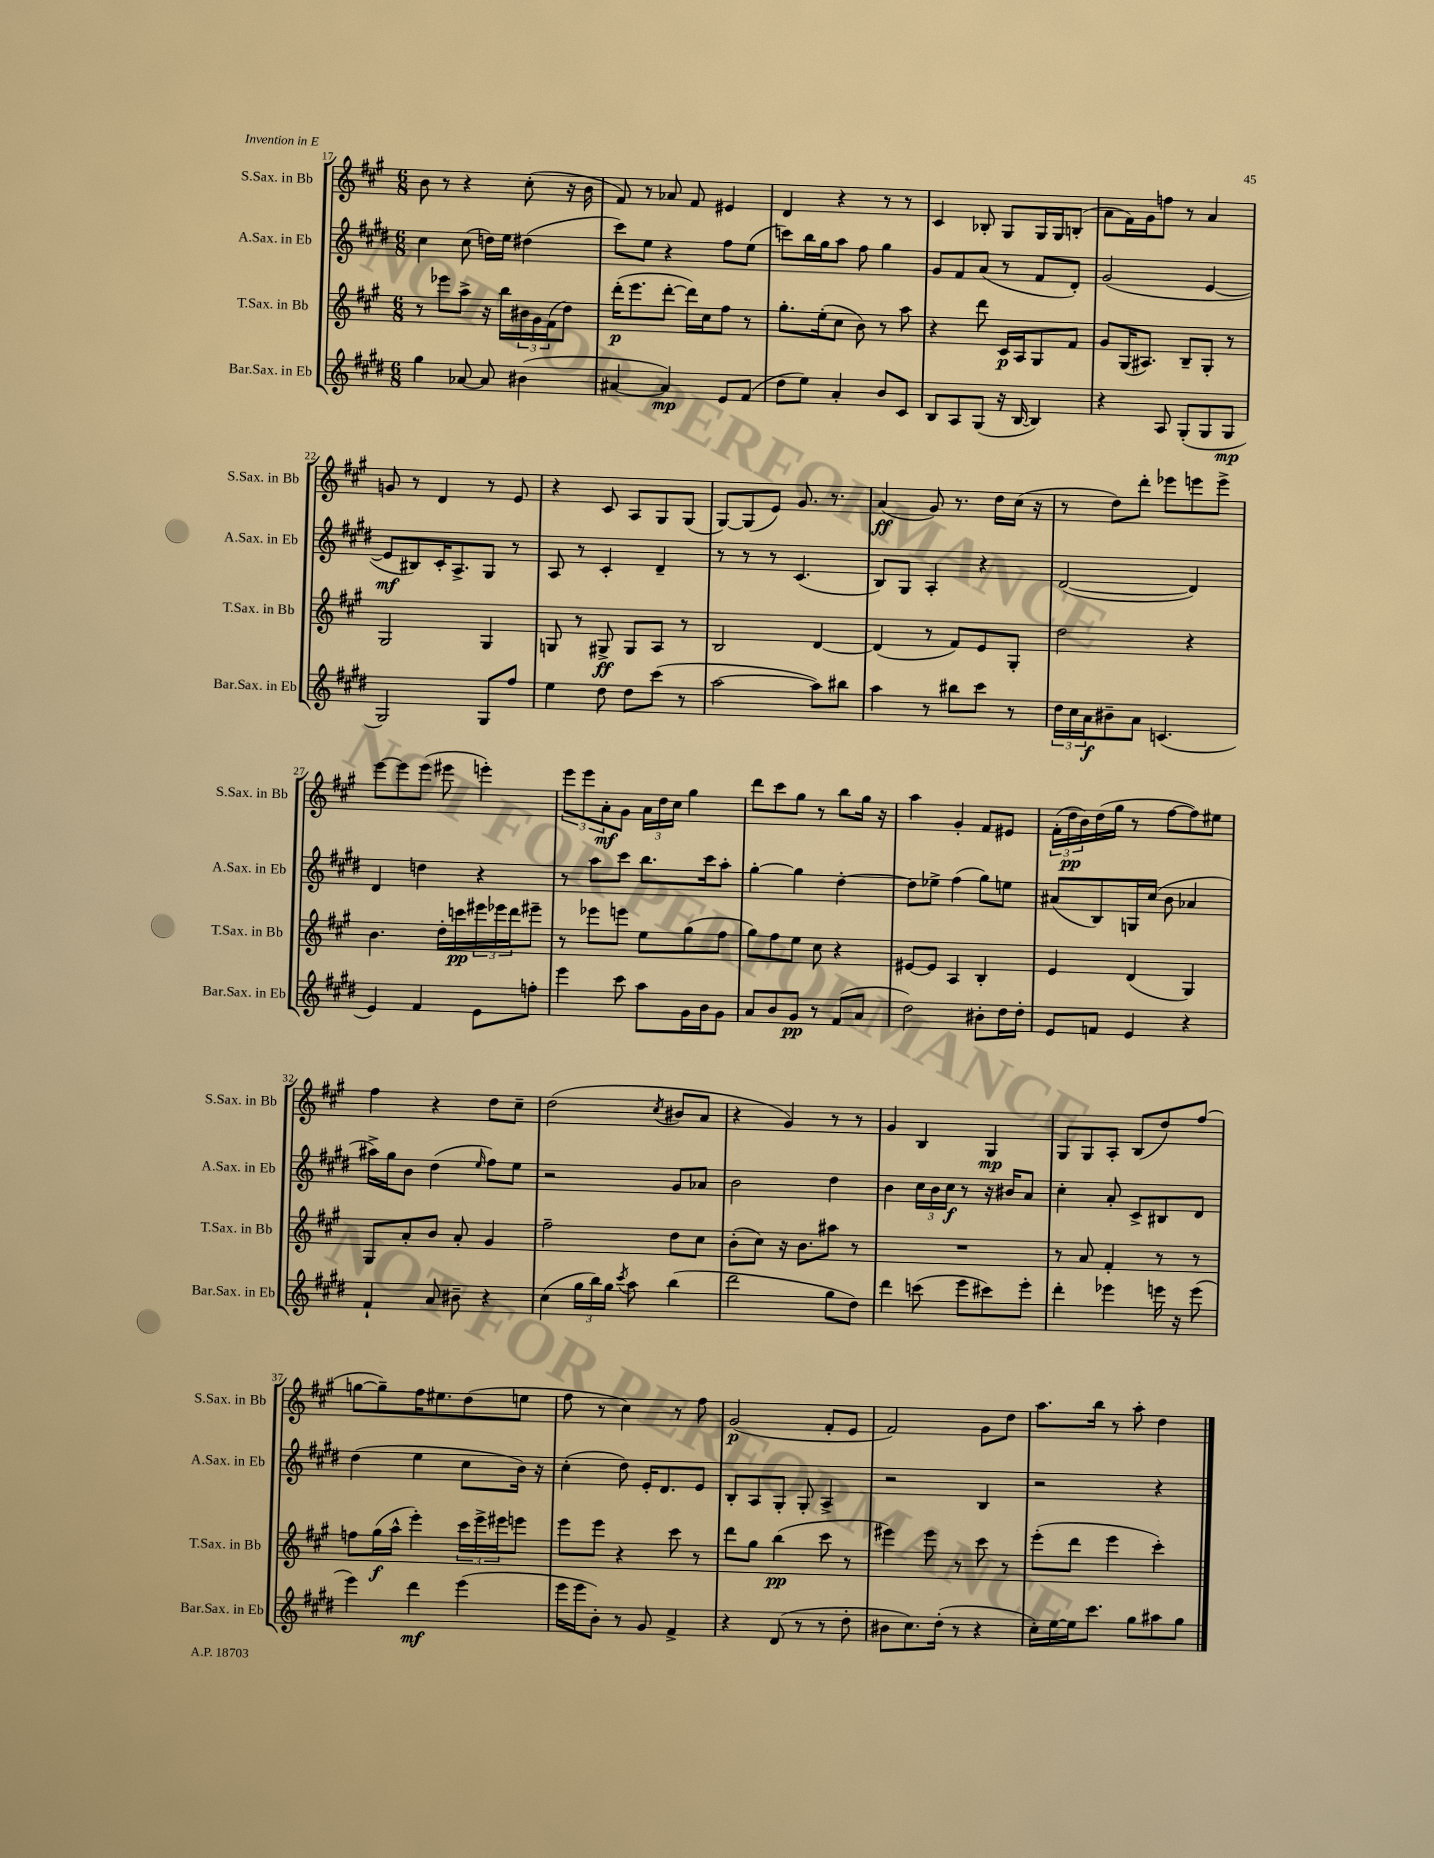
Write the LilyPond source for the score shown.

<<
\new StaffGroup <<
\new Staff = "s0" \with { instrumentName = "S.Sax. in Bb" shortInstrumentName = "S.Sax. in Bb" } {
    \clef treble \key a \major \numericTimeSignature \time 6/8
    b'8 r8 r4 cis''8-.( r16 b'16 |
    fis'8) r8 aes'8 fis'8 eis'4 |
    d'4 r4 r8 r8 |
    cis'4 bes8-. gis8 gis16 gis16 b8-.( |
    a'8 fis'16) gis'16 f''8 r8 a'4 |
    g'8 r8 d'4 r8 e'8 |
    r4 cis'8 a8 gis8 gis8( |
    gis8~) gis8( e'8) gis'8. r8. |
    a'4\ff( gis'8) r8. d''16 cis''16( r16 |
    r8 d''8) d'''8-. ees'''8 e'''8 e'''8-> |
    e'''8~ e'''8 e'''8( eis'''8 e'''4-.) |
    \tuplet 3/2 { e'''8 e'''8 a'8-.\mf } gis'8 \tuplet 3/2 { a'16 d''16 cis''16 } gis''4 |
    d'''8 cis'''8 gis''8 r8 b''8 gis''16 r16 |
    a''4 gis'4-. fis'8 eis'8 |
    \tuplet 3/2 { fis'16-.( d''16\pp b'16) } d''16( gis''16 r8 fis''8~ fis''8) eis''8 |
    fis''4 r4 d''8 cis''8-- |
    d''2( \acciaccatura { cis''8 } bis'8 a'8 |
    r4 gis'4) r8 r8 |
    gis'4 b4 gis4\mp |
    gis8 gis8 a8-. b8( d''8) fis''8( |
    g''8~ g''8--) fis''16 eis''8. d''8( e''8 |
    fis''8 r8 cis''4) r8 fis''8 |
    gis'2\p( fis'8-. e'8 |
    fis'2) gis'8 d''8 |
    a''8. b''16 r8 a''8-. d''4 \bar "|." |
}
\new Staff = "s1" \with { instrumentName = "A.Sax. in Eb" shortInstrumentName = "A.Sax. in Eb" } {
    \clef treble \key e \major \numericTimeSignature \time 6/8
    cis''4 cis''8( d''16) e''16 dis''4( |
    cis'''8) e''8 r4 fis''8 e''8( |
    c'''8) b''16 gis''16 a''8 fis''8 gis''4 |
    gis'8 fis'8 a'8( r8 fis'8 dis'8-.) |
    gis'2( e'4~ |
    e'8\mf bis8) cis'16-. a8.-> gis8 r8 |
    a8 r8 cis'4-. dis'4-- |
    r8 r8 r8 cis'4.( |
    b8) gis8 a4-. r4 |
    dis'2~( dis'4) |
    dis'4 d''4 r4 |
    r8 a''8 cis'''8 b''8. cis'''16 a''8-. |
    gis''4~-. gis''4 dis''4~-. |
    dis''8 ees''8-> fis''4( gis''8) e''8 |
    ais'8( b8) g16 cis''16( b'8 aes'4 |
    ais''16->) gis''16 b'8 dis''4( \grace { e''16 } fis''8) e''8 |
    r2 gis'8 aes'8 |
    b'2 dis''4 |
    b'4 \tuplet 3/2 { cis''16 b'16 cis''16\f } r8 r16 bis'16 a'8 |
    cis''4-. a'8-. cis'8-> bis8 dis'8 |
    dis''4( e''4 cis''8 b'16) r16 |
    cis''4-.( dis''8) e'16-. dis'8. e'8 |
    b8-. a8 gis8-. gis8-. a4-> |
    r2 b4 |
    r2 r4 \bar "|." |
}
\new Staff = "s2" \with { instrumentName = "T.Sax. in Bb" shortInstrumentName = "T.Sax. in Bb" } {
    \clef treble \key a \major \numericTimeSignature \time 6/8
    r8 ees'''8 a''8-> r16 b''16 \tuplet 3/2 { bis'16 gis'16 fis'16( } d''8) |
    d'''16-.\p( e'''8. d'''8~-. d'''16) cis''16 fis''8 r8 |
    gis''8.-. e''16-.( cis''8 b'8) r8 a''8 |
    r4 d'''8 cis'16\p a16 gis8 fis'8 |
    gis'8 gis16( ais8.) b8-- gis8-. r8 |
    gis2 gis4 |
    g8 r8 gis8->\ff gis8 a8 r8 |
    b2 d'4~ |
    d'4( r8 fis'8) e'8 gis8-. |
    d''2 r4 |
    b'4. d''16-. c'''16\pp \tuplet 3/2 { eis'''16 ees'''16 d'''16 } eis'''8-- |
    r8 ees'''8 e'''8 e''8 gis''8( fis''8 |
    gis''8) fis''8 e''8 cis''8 r4 |
    eis'8~ eis'8 a4 b4-. |
    e'4 d'4( gis4) |
    gis8 a'8-. b'8 a'8-. gis'4 |
    fis''2-- d''8 cis''8 |
    b'8-.( cis''8) r16 b'8. ais''8 r8 |
    R2. |
    r8 a'8 fis'4-. r8 r8 |
    f''8 gis''16\f( a''16-^ e'''4-.) \tuplet 3/2 { cis'''16 e'''16-> eis'''16 } e'''8 |
    e'''8 e'''8 r4 cis'''8 r8 |
    d'''8 gis''8 b''4\pp( cis'''8 r8 |
    eis'''4) eis'''8 r8 cis'''8 r8 |
    e'''8-.( d'''8 e'''4 cis'''4-.) \bar "|." |
}
\new Staff = "s3" \with { instrumentName = "Bar.Sax. in Eb" shortInstrumentName = "Bar.Sax. in Eb" } {
    \clef treble \key e \major \numericTimeSignature \time 6/8
    gis''4 aes'8~ aes'8 bis'4( |
    ais'4~ ais'4\mp) e'8 fis'8( |
    dis''8 e''8) a'4-. b'8 cis'8 |
    b8 a8 gis8( r16 b16~ b4) |
    r4 a8 gis8-.( gis8 gis8\mp |
    gis2) gis8 fis''8 |
    e''4 dis''8 dis''8 cis'''8( r8 |
    a''2~ a''8) bis''8 |
    a''4 r8 bis''8 cis'''8 r8 |
    \tuplet 3/2 { dis''16 cis''16 a'16\f } bis'8-- a'8 c'4.( |
    e'4) fis'4 e'8 f''8-. |
    e'''4 cis'''8 a''8 gis'16 b'16 gis'8 |
    a'8 b'8 gis'8\pp r8 fis'8( a'8 |
    dis''2) bis'8-. dis''16 dis''16-. |
    e'8 f'8 e'4 r4 |
    fis'4-! a'8 bis'8-- r4 |
    cis''4( \tuplet 3/2 { gis''16 b''16) gis''16 } \acciaccatura { cis'''8 } a''8 b''4( |
    dis'''2 gis''8 dis''8) |
    dis'''4 c'''8( e'''8 cis'''8) e'''8-. |
    dis'''4-. ees'''4 e'''16 r16 e'''8( |
    e'''4) dis'''4\mf e'''4( |
    e'''16 e'''16 b'8-.) r8 gis'8 fis'4-> |
    r4 dis'8( r8 r8 dis''8-. |
    bis'8 cis''8.) dis''16-.( r8 r4 |
    cis''16-.) e''16~ e''16 cis'''8. gis''8 ais''8 gis''8 \bar "|." |
}
>>
>>
\layout { \context { \Score currentBarNumber = #17 } }
